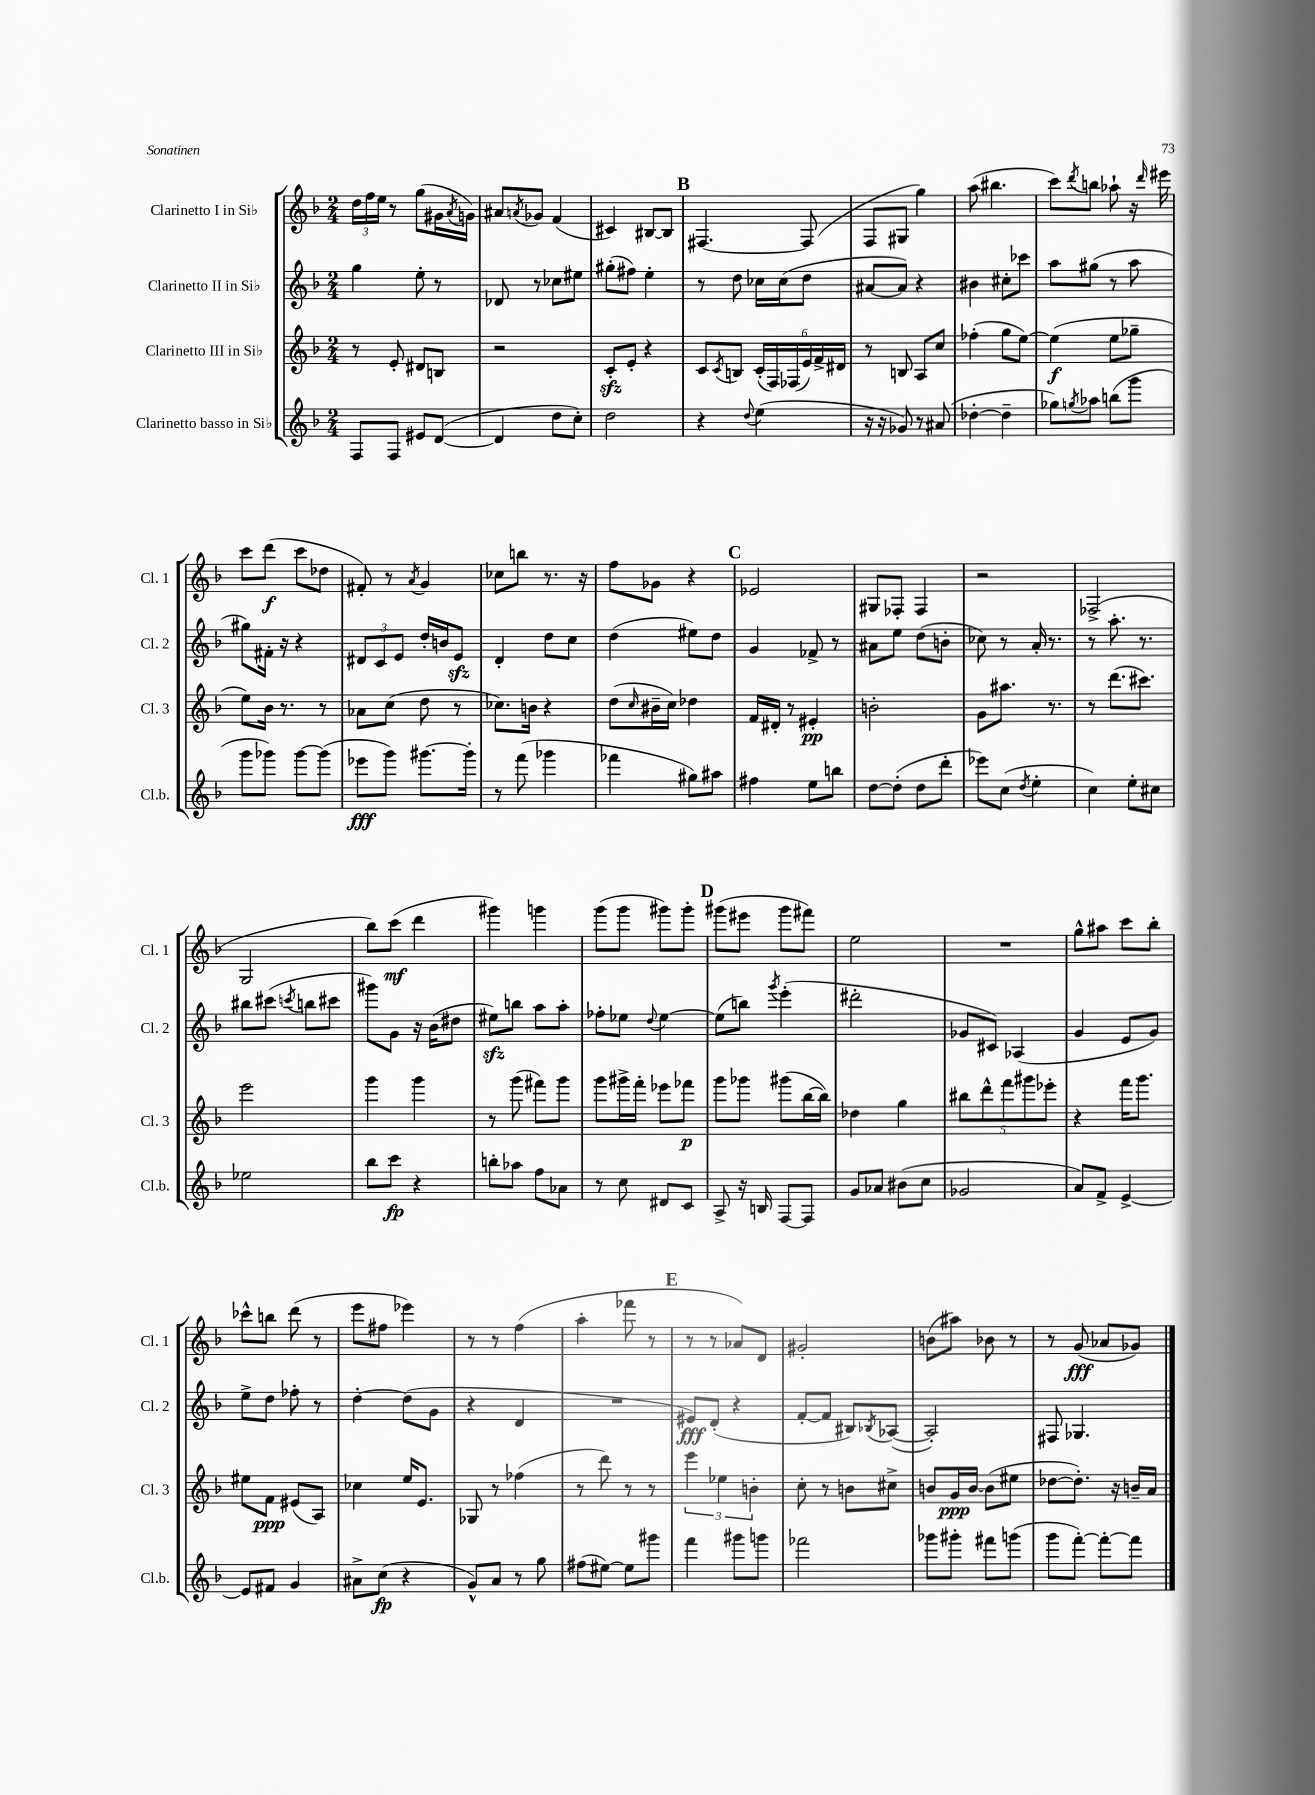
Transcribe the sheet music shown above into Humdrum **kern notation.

**kern	**dynam	**kern	**dynam	**kern	**dynam	**kern	**dynam
*part4	*part4	*part3	*part3	*part2	*part2	*part1	*part1
*staff4	*staff4	*staff3	*staff3	*staff2	*staff2	*staff1	*staff1
*I"Clarinetto basso in Si♭	*	*I"Clarinetto III in Si♭	*	*I"Clarinetto II in Si♭	*	*I"Clarinetto I in Si♭	*
*I'Cl.b.	*	*I'Cl. 3	*	*I'Cl. 2	*	*I'Cl. 1	*
*clefG2	*	*clefG2	*	*clefG2	*	*clefG2	*
*k[b-]	*	*k[b-]	*	*k[b-]	*	*k[b-]	*
*M2/4	*	*M2/4	*	*M2/4	*	*M2/4	*
=133	=133	=133	=133	=133	=133	=133	=133
8F/L	.	8r	.	4gg\	.	24dd\LL	.
.	.	.	.	.	.	24ff\	.
.	.	.	.	.	.	24ee\JJ	.
8F/J	.	8e'/	.	.	.	8r	.
8e#X/L	.	8d#X/L	.	8ee'\	.	(8gg\L	.
([8d/J	.	8Bn/J	.	8r	.	16g#X\L	.
.	.	.	.	.	.	8qa/	.
.	.	.	.	.	.	16gn\JJ)	.
=134	=134	=134	=134	=134	=134	=134	=134
4d/]	.	2r	.	8d-X/	.	8a#X/L	.
.	.	.	.	.	.	8qan/	.
.	.	.	.	8r	.	8g-X/J	.
8dd\L	.	.	.	8cc-X\L	.	(4f/	.
8cc'\J)	.	.	.	8ee#X\J	.	.	.
=135	=135	=135	=135	=135	=135	=135	=135
2dd\	.	8czz'/L	.	(8gg#X'\L	.	4c#X/)	.
.	.	8e'/J	.	8ff#X\J)	.	.	.
.	.	4r	.	4ee'\	.	[8B#X/L	.
.	.	.	.	.	.	8B#/J]	.
!!LO:REH:place=s1:t=B
=136	=136	=136	=136	=136	=136	=136	=136
4r	.	8c/L	.	8r	.	[4.F#X/	.
.	.	8qc/	.	.	.	.	.
.	.	8Bn/J	.	8dd\	.	.	.
8qqdd/	.	.	.	.	.	.	.
(4ee\	.	(24c'/LL	.	16cc-X\LL	.	.	.
.	.	24F/)	.	.	.	.	.
.	.	.	.	(16cc-\J	.	.	.
.	.	(24F-X/	.	.	.	.	.
.	.	24e/)	.	8dd\J	.	(8F#/]	.
.	.	24f^/	.	.	.	.	.
.	.	24d#X/JJ	.	.	.	.	.
=137	=137	=137	=137	=137	=137	=137	=137
16r	.	8r	.	[8a#X/L	.	8F/L	.
16r	.	.	.	.	.	.	.
8g-X/)	.	8Bn/	.	8a#/J])	.	8G#X/J	.
8r	.	8A/L	.	4r	.	4gg\)	.
(8a#X/	.	8cc/J	.	.	.	.	.
=138	=138	=138	=138	=138	=138	=138	=138
[4dd-X'\	.	(4ff-X'\	.	4b#X\	.	(8aa\	.
.	.	.	.	.	.	4.bb#X\	.
4dd-~\]	.	8gg\L	.	8cc#X'\L	.	.	.
.	.	[8ee\J)	.	8ccc-X\J	.	.	.
=139	=139	=139	=139	=139	=139	=139	=139
8gg-X\L)	.	(4ee\]	f	8aa\L	.	8ccc\L)	.
8qggn/	.	.	.	.	.	8qddd/	.
8aa-X\J	.	.	.	(8gg#X\J	.	8bbn\J	.
(8bbn\L	.	8ee\L	.	8r	.	8aa-X`\	.
8ggg\J	.	8gg-X~\J	.	8aa\	.	16r	.
.	.	.	.	.	.	16qqddd/	.
.	.	.	.	.	.	16eee#X\	.
!!LO:LB:g=z
=140	=140	=140	=140	=140	=140	=140	=140
8ggg\L	.	8ee\L)	.	8gg#X\L)	.	8ccc\L	.
8ggg-X\J)	.	16b-\Jk	.	16f#X'\Jk	.	(8ddd\J	f
.	.	8.r	.	16r	.	.	.
[8ggg-\L	.	.	.	4r	.	8ccc\L	.
(8ggg-\J]	.	8r	.	.	.	8dd-X\J	.
=141	=141	=141	=141	=141	=141	=141	=141
8eee-X\L	fff	8a-X\L	.	12d#X/L	.	8f#X'/)	.
.	.	.	.	12c/	.	.	.
8ggg\J)	.	(8cc\J	.	.	.	8r	.
.	.	.	.	12e/J	.	.	.
.	.	.	.	.	.	8qa/	.
[8.ggg#X\L	.	8dd\	.	16dd'/LL	.	4g/	.
.	.	.	.	16bn/J	.	.	.
.	.	8r	.	8ezz/J	.	.	.
16ggg#'\Jk]	.	.	.	.	.	.	.
=142	=142	=142	=142	=142	=142	=142	=142
8r	.	8.cc-X\L)	.	4d'/	.	8cc-X\L	.
(8fff\	.	.	.	.	.	8bbn\J	.
.	.	16bn\Jk	.	.	.	.	.
4ggg-X\	.	4r	.	8dd\L	.	8.r	.
.	.	.	.	8cc\J	.	.	.
.	.	.	.	.	.	16r	.
=143	=143	=143	=143	=143	=143	=143	=143
4fff-X\	.	(8dd\L	.	(4dd\	.	8ff\L	.
.	.	16qqcc/	.	.	.	.	.
.	.	16b#X~\L	.	.	.	8g-X\J	.
.	.	16cc\JJ)	.	.	.	.	.
8gg#X\L)	.	4dd-X\	.	8ee#X\L)	.	4r	.
8aa#X\J	.	.	.	8dd\J	.	.	.
!!LO:REH:place=s1:t=C
=144	=144	=144	=144	=144	=144	=144	=144
4ff#X\	.	16f/LL	.	4g/	.	2e-X/	.
.	.	16d#X'/JJ	.	.	.	.	.
.	.	8r	.	.	.	.	.
8ee\L	.	4e#X'/	pp	8f-X^/	.	.	.
8bbn\J	.	.	.	8r	.	.	.
=145	=145	=145	=145	=145	=145	=145	=145
[8dd\L	.	2bn'\	.	8a#X\L	.	8G#X/L	.
(8dd'\J]	.	.	.	8ee\J	.	8F-X'/J	.
8dd\L	.	.	.	(8dd\L	.	4F-/	.
8ddd'\J	.	.	.	8bn'\J	.	.	.
=146	=146	=146	=146	=146	=146	=146	=146
8eee-X\L)	.	8g\L	.	8cc-X\)	.	2r	.
(8cc\J	.	8.aa#X\J	.	8r	.	.	.
8qdd/	.	.	.	.	.	.	.
4ee'\	.	.	.	16a'/	.	.	.
.	.	8.r	.	8.r	.	.	.
=147	=147	=147	=147	=147	=147	=147	=147
4cc\)	.	8r	.	8r	.	(2F-X^/	.
.	.	(8.ddd\L	.	8.aa'\	.	.	.
8ee'\L	.	.	.	.	.	.	.
.	.	8.ccc#X\J)	.	8.r	.	.	.
8cc#X\J	.	.	.	.	.	.	.
!!LO:LB:g=z
=148	=148	=148	=148	=148	=148	=148	=148
2ee-X\	.	2eee\	.	8bb#X\L	.	2G/	.
.	.	.	.	(8ccc#X\J	.	.	.
.	.	.	.	8qcccn/	.	.	.
.	.	.	.	8bbn\L	.	.	.
.	.	.	.	8ccc#X\J	.	.	.
=149	=149	=149	=149	=149	=149	=149	=149
8bb-\L	.	4ggg\	.	8ggg#X\L)	.	8bb-\L)	.
8ccc\J	fp	.	.	8g\J	.	(8ccc\J	mf
4r	.	4ggg\	.	16r	.	4ddd\	.
.	.	.	.	(16b-\KL	.	.	.
.	.	.	.	8dd#X\J	.	.	.
=150	=150	=150	=150	=150	=150	=150	=150
8bbn'\L	.	8r	.	8ee#Xzz\L)	.	4ggg#X\)	.
8aa-X\J	.	(8ggg\	.	8bbn\J	.	.	.
8ff\L	.	8fff#X\L)	.	8aa\L	.	4gggn\	.
8a-X\J	.	8ggg\J	.	8aa'\J	.	.	.
=151	=151	=151	=151	=151	=151	=151	=151
8r	.	8ggg\L	.	8ff-X'\L	.	(8ggg\L	.
8cc\	.	16ggg#X^\L	.	8ee-X\J	.	8ggg\J	.
.	.	16fff'\JJ	.	.	.	.	.
.	.	.	.	8qqdd/	.	.	.
8d#X/L	.	8eee-X\L	.	[4ee-\	.	8ggg#X\L)	.
8c/J	.	8fff-X\J	p	.	.	8ggg#'\J	.
!!LO:REH:place=s1:t=D
=152	=152	=152	=152	=152	=152	=152	=152
8A^/	.	8ggg\L	.	(8ee-\L]	.	(8ggg#X\L	.
16r	.	8ggg-X\J	.	8bbn\J)	.	8eee#X\J	.
16Bn/	.	.	.	.	.	.	.
.	.	.	.	8qggg/	.	.	.
[8F/L	.	(8ggg#X\L	.	(4eee'\	.	8ggg#\L	.
8F/J]	.	[16bb-\L	.	.	.	8fff#X\J)	.
.	.	16bb-\JJ])	.	.	.	.	.
=153	=153	=153	=153	=153	=153	=153	=153
8g/L	.	4dd-X\	.	2ddd#X'\	.	2ee\	.
8a-X/J	.	.	.	.	.	.	.
(8b#X\L	.	4gg\	.	.	.	.	.
8cc\J	.	.	.	.	.	.	.
=154	=154	=154	=154	=154	=154	=154	=154
2g-X/	.	10bb#X\L	.	8g-X/L	.	2r	.
.	.	10ddd^^\	.	.	.	.	.
.	.	.	.	8c#X/J)	.	.	.
.	.	10fff\	.	.	.	.	.
.	.	.	.	(4A-X/	.	.	.
.	.	10ggg#X\	.	.	.	.	.
.	.	10eee-X'\J	.	.	.	.	.
=155	=155	=155	=155	=155	=155	=155	=155
8a/L)	.	4r	.	4g/	.	8gg^^\L	.
8f^/J	.	.	.	.	.	8aa#X\J	.
[4e^/	.	16fff\KL	.	8e/L	.	8ccc\L	.
.	.	8.ggg\J	.	.	.	.	.
.	.	.	.	8g/J)	.	8bb-'\J	.
!!LO:LB:g=z
=156	=156	=156	=156	=156	=156	=156	=156
8e/L]	.	8ee#X\L	.	8ee^\L	.	8ccc-X^^\L	.
8f#X/J	.	8f\J	ppp	8dd\J	.	8bbn\J	.
4g/	.	(8e#X/L	.	8ff-X'\	.	(8ddd\	.
.	.	8A/J)	.	8r	.	8r	.
=157	=157	=157	=157	=157	=157	=157	=157
8a#X^\L	.	4cc-X\	.	[4dd'\	.	8eee\L	.
(8cc\J	fp	.	.	.	.	8ff#X\J	.
4r	.	16ee/KL	.	(8dd\L]	.	4eee-X\)	.
.	.	8.e/J	.	.	.	.	.
.	.	.	.	8g\J	.	.	.
=158	=158	=158	=158	=158	=158	=158	=158
8g^^/L)	.	8G-X/	.	4r	.	8r	.
8a/J	.	8r	.	.	.	8r	.
8r	.	(4ff-X\	.	4d/	.	(4ff\	.
8gg\	.	.	.	.	.	.	.
=159	=159	=159	=159	=159	=159	=159	=159
(8ff#X\L	.	8r	.	2r	.	4aa'\	.
[8ee#X\J)	.	8ddd\)	.	.	.	.	.
8ee#\L]	.	8r	.	.	.	8fff-X\	.
8ggg#X\J	.	8r	.	.	.	8r	.
!!LO:REH:place=s1:t=E
=160	=160	=160	=160	=160	=160	=160	=160
4fff\	.	6eee\	.	8e#X/L)	fff	8r	.
.	.	.	.	(8d'/J	.	8r	.
.	.	6ee-X\	.	.	.	.	.
8ggg#X\L	.	.	.	4r	.	8a-X/L)	.
.	.	6bn'\	.	.	.	.	.
8gggn\J	.	.	.	.	.	8d/J	.
=161	=161	=161	=161	=161	=161	=161	=161
2fff-X\	.	8cc'\	.	[8f'/L	.	2g#X'/	.
.	.	8r	.	8f/J]	.	.	.
.	.	8bn\L	.	8B#X/L)	.	.	.
.	.	.	.	8qB-X/	.	.	.
.	.	8cc#X^\J	.	([8A-X/J	.	.	.
=162	=162	=162	=162	=162	=162	=162	=162
8ggg-X\L	.	8bn/L	.	2A-'/])	.	(8bn\L	.
8ggg#X'\J	.	16g/L	ppp	.	.	8aa#X\J)	.
.	.	[16b/JJ	.	.	.	.	.
8fff#X\L	.	(8b\L]	.	.	.	8b-X\	.
(8gggn\J	.	8ee#X\J	.	.	.	8r	.
=163	=163	=163	=163	=163	=163	=163	=163
8ggg\L	.	[8dd-X\L	.	8F#X/	.	8r	.
[8fff'\J)	.	8.dd-'\J])	.	4.G-X/	.	(8g/	fff
8fff'\L_	.	.	.	.	.	8a-X/L	.
.	.	16r	.	.	.	.	.
8fff\J]	.	16bn~/LL	.	.	.	8g-X/J)	.
.	.	16a/JJ	.	.	.	.	.
==	==	==	==	==	==	==	==
*-	*-	*-	*-	*-	*-	*-	*-
